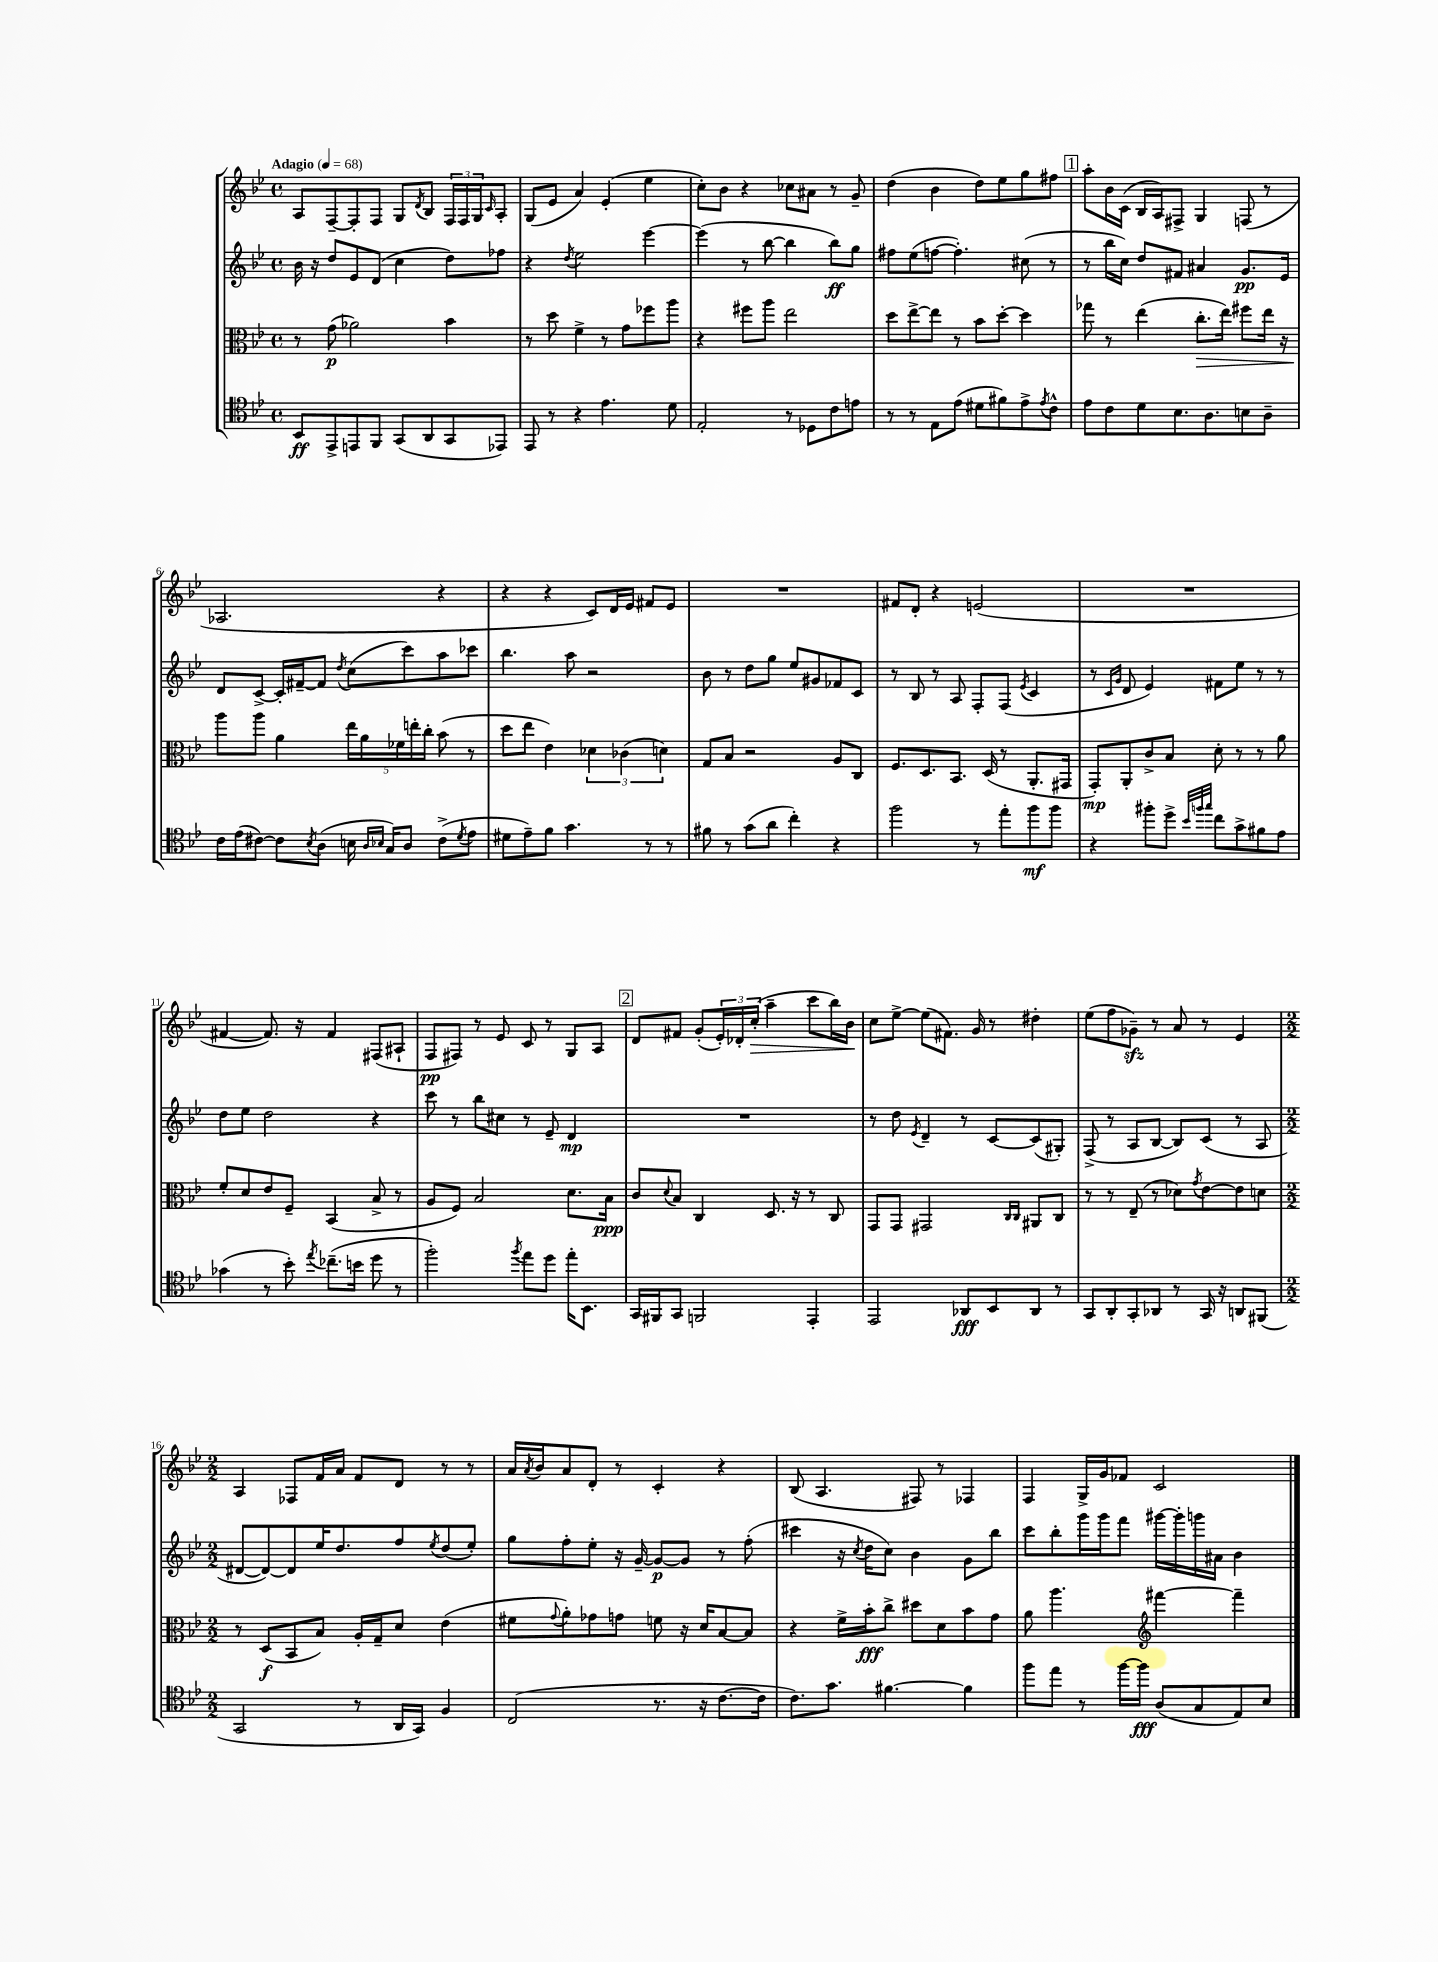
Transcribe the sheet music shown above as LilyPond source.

<<
\new StaffGroup <<
\new Staff = "s0" {
    \clef treble \key bes \major \defaultTimeSignature \time 4/4 \tempo "Adagio" 4 = 68
    a8 f8~-- f8-. f8 g8 \acciaccatura { d'8 } bes8 \tuplet 3/2 { f16 f16 g16 } \grace { c'16 } a8-. |
    g8( ees'8 a'4) ees'4-.( ees''4 |
    c''8-.) bes'8 r4 ces''8 ais'8 r8 g'8-- |
    d''4( bes'4 d''8) ees''8 g''8 fis''8 |
    \mark \markup { \box "1" } a''8-. bes'16 c'16( bes16 a16) fis8-> g4 f8( r8 |
    aes2. r4 |
    r4 r4 c'8) d'16 ees'16 fis'8 ees'8 |
    R1 |
    fis'8 d'8-. r4 e'2( |
    R1 |
    fis'4~ fis'8.) r16 fis'4 fis8( ais8-! |
    f8\pp fis8) r8 ees'8 c'8 r8 g8 a8 |
    \mark \markup { \box "2" } d'8 fis'8 g'8-.( \tuplet 3/2 { ees'16-.) des'16-. c''16-.\>( } a''4-- c'''8 bes''16) bes'16\! |
    c''8 ees''8~-> ees''8( fis'8.) g'16 r8 dis''4-. |
    ees''8( f''8 ges'8--\sfz) r8 a'8 r8 ees'4 |
    \numericTimeSignature \time 2/2 a4 fes8 f'16 a'16 f'8 d'8 r8 r8 |
    a'16 \acciaccatura { a'8 } bes'16 a'8 d'8-. r8 c'4-. r4 |
    bes8( a4. fis8) r8 fes4 |
    f4 g16-> g'16 fes'8 c'2 \bar "|." |
}
\new Staff = "s1" {
    \clef treble \key bes \major \defaultTimeSignature \time 4/4
    bes'16 r16 d''8 ees'8 d'8( c''4 d''8) fes''8 |
    r4 \acciaccatura { d''8 } ees''2 ees'''4~ |
    ees'''4( r8 bes''8~ bes''4 bes''8\ff) g''8 |
    fis''8 ees''8( f''8~ f''4.-.) cis''8( r8 |
    \mark \markup { \box "1" } r8 bes''16 c''16) d''8 fis'8 ais'4 g'8.\pp ees'16 |
    d'8 c'8~-> c'16-. fis'16~-- fis'8 \acciaccatura { d''8 } c''8( c'''8) a''8 ces'''8 |
    bes''4. a''8 r2 |
    bes'8 r8 d''8 g''8 ees''8 gis'8 fes'8 c'8 |
    r8 bes8 r8 a8 f8-. f8( \acciaccatura { ees'8 } c'4 |
    r8 \grace { c'16 g'16 } d'8 ees'4) fis'8 ees''8 r8 r8 |
    d''8 ees''8 d''2 r4 |
    c'''8 r8 bes''8 cis''8 r8 ees'8-- d'4\mp |
    \mark \markup { \box "2" } R1 |
    r8 d''8 \acciaccatura { ees'8 } d'4-- r8 c'8~ c'8( gis8-.) |
    f8->( r8 a8 bes8~ bes8) c'8( r8 a8 |
    \numericTimeSignature \time 2/2 dis'8~ dis'8~) dis'8 ees''16 d''8. f''8 \acciaccatura { ees''8 } d''8( ees''8-.) |
    g''8 f''8-. ees''8-. r16 g'16~-- g'8~\p g'8 r8 f''8-.( |
    cis'''4 r16 \acciaccatura { c''8 } d''16 c''8) bes'4 g'8 bes''8 |
    c'''8 bes''8-. g'''16 g'''16 f'''8 gis'''16~ gis'''16-. g'''16 ais'16 bes'4 \bar "|." |
}
\new Staff = "s2" {
    \clef alto \key bes \major \defaultTimeSignature \time 4/4
    r8 g'8\p( aes'2) bes'4 |
    r8 d''8 f'4-> r8 g'8 fes''8 a''8 |
    r4 fis''8 a''8 ees''2 |
    d''8 ees''8~-> ees''8 r8 bes'8 d''8~-. d''4 |
    \mark \markup { \box "1" } ges''8 r8 ees''4( c''8.-.\> ees''16) fis''8 ees''16 r16 |
    a''8\! a''8 a'4 \tuplet 5/4 { ees''16 a'16 fes'16 e''16-. c''16-. } bes'8( r8 |
    d''8 ees''8 ees'4) \tuplet 3/2 { des'4 ces'4( d'4) } |
    g8 bes8 r2 a8 c8 |
    f8. d8. bes,8. d16( r8 a,8.-. gis,16 |
    g,8-.\mp) a,8-. c'8-> bes8 d'8-. r8 r8 a'8 |
    f'8-. d'8 ees'8 f8-- bes,4( bes8-> r8 |
    a8 f8) bes2 d'8. bes16\ppp |
    \mark \markup { \box "2" } c'8 \appoggiatura { d'8 } bes8 c4 d8. r16 r8 c8 |
    g,8 g,8 gis,2 \grace { c16 c16 } ais,8 c8 |
    r8 r8 ees8--( r8 des'8) \acciaccatura { g'8 } ees'8~ ees'8 d'8 |
    \numericTimeSignature \time 2/2 r8 d8\f( bes,8 bes8) a16-. g16-- d'8 ees'4( |
    fis'8 \appoggiatura { g'8 } a'8-.) ges'8 g'8 f'8 r16 d'16 bes8~ bes8 |
    r4 f'16-> bes'16-.\fff c''8-> dis''8 d'8 bes'8 g'8 |
    a'8 a''4. \clef treble fis'''4~ fis'''4-- \bar "|." |
}
\new Staff = "s3" {
    \clef tenor \key bes \major \defaultTimeSignature \time 4/4
    bes,8\ff ees,8-> e,8 f,8 g,8( a,8 g,8 ees,8) |
    ees,8 r8 r4 ees'4. d'8 |
    ees2-. r8 des8 c'8 e'8 |
    r8 r8 ees8 ees'8( dis'8 fis'8) ees'8-> \acciaccatura { ees'8 } c'8-^ |
    \mark \markup { \box "1" } ees'8 c'8 d'8 bes8. a8. b8 a8-- |
    c'16 ees'16( cis'8~) cis'8 \acciaccatura { bes8 } a8( b16 \grace { a16 bes16 } g16) a8 cis'8->( \acciaccatura { d'8 } ees'8 |
    dis'8 ees'8--) f'8 g'4. r8 r8 |
    fis'8 r8 g'8( a'8 c''4-.) r4 |
    f''2 r8 ees''8-. f''8\mf f''8 |
    r4 fis''8-. d''8-> \grace { bes'32 f''32 g''32 } c''8 g'8-> fis'8 ees'8 |
    ges'4( r8 bes'8-.) \acciaccatura { ees''8 } ces''8.--( b'16 d''8 r8 |
    f''2-.) \acciaccatura { f''8 } ees''8 d''8 ees''16-. bes,8. |
    \mark \markup { \box "2" } g,16 fis,16 g,8 f,2 ees,4-. |
    ees,2 aes,8\fff bes,8 aes,8 r8 |
    g,8 a,8-. g,8-. aes,8 r8 g,16 r16 a,8 fis,8( |
    \numericTimeSignature \time 2/2 g,2 r8 a,16 g,16) f4 |
    c2( r8. r16 c'8.~ c'16 |
    c'8.) g'8. fis'4.~ fis'4 |
    f''8 ees''8 r8 f''16~ f''16\fff a8( g8 ees8) bes8 \bar "|." |
}
>>
>>
